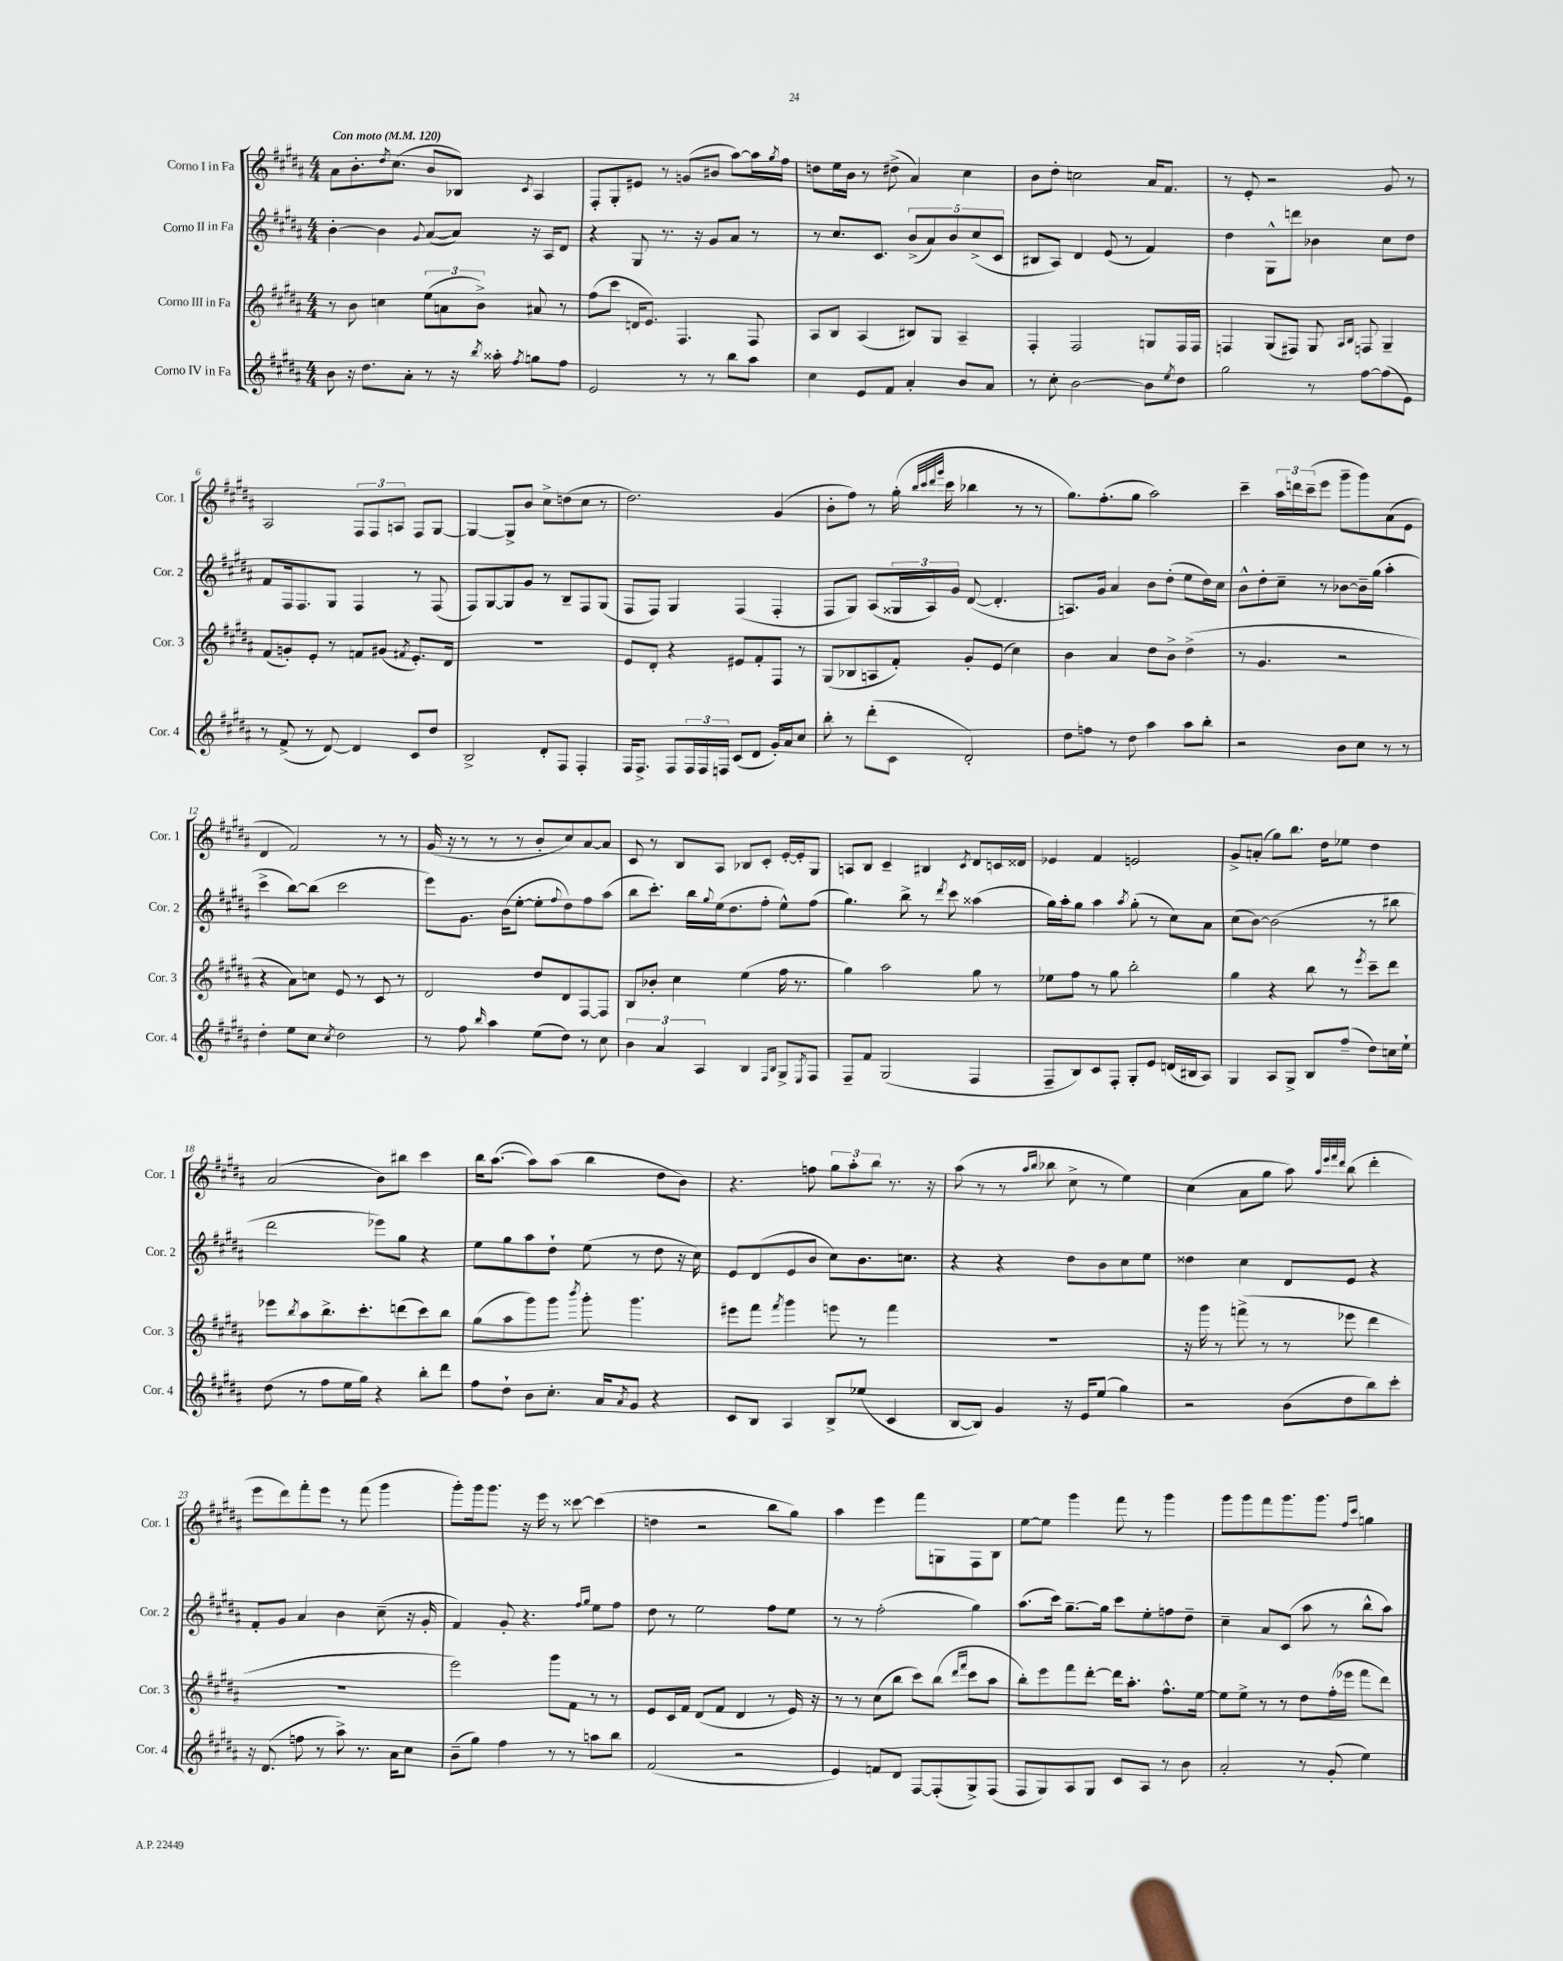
<<
\new StaffGroup <<
\new Staff = "s0" \with { instrumentName = "Corno I in Fa" shortInstrumentName = "Cor. 1" } {
    \clef treble \key b \major \numericTimeSignature \time 4/4 \tempo "Con moto" 4 = 120
    ais'8 b'8.-. \acciaccatura { dis''8 } cis''8.( b'8 bes8) \acciaccatura { cis'8 } ais4 |
    fis8-. gis8-. eis'8 r8 g'8( bis'8 ais''8~) ais''16 \acciaccatura { gis''8 } fis''16 |
    d''8 e''16 b'16 r8 dis''8->( ais'4) cis''4 |
    b'8 dis''8-. c''2 ais'16 fis'8. |
    r8 e'8-. r2 gis'8 r8 |
    ais2 \tuplet 3/2 { fis8 fis8 a8 } fis8 gis8~ |
    gis4~ gis8-> b'8 cis''8-> d''8( cis''8 r8 |
    dis''2.) gis'4( |
    b'8-. fis''8) r8 gis''16-.( \grace { b''32 cis'''32 dis'''32 gis'''32 } cis'''16 bes''4 r8 r8 |
    gis''8.) fis''8.-.( gis''8 ais''2) |
    cis'''4-- \tuplet 3/2 { ais''16 d'''16 cis'''16--( } e'''8 gis'''8-- gis'''8) ais'8( e'8 |
    dis'4 fis'2) r8 r8 |
    gis'16( r16 r8 r8 r8 b'8-. cis''8) ais'8~ ais'8 |
    cis'8 r8 b8 ais8 bes8 cis'8-. e'16~-. e'16-. gis8 |
    a8 b8 cis'4-- bis4 \acciaccatura { cis'8 } dis'8 c'16 disis'16 |
    ees'4 fis'4 e'2 |
    gis'8-> a'8-.( gis''8) b''8. dis''16 ees''8 dis''4 |
    ais'2( b'8) bis''8 cis'''4 |
    b''16 ais''8.~( ais''8) ais''8( b''4 dis''8 b'8) |
    r4. f''8 \tuplet 3/2 { gis''8 ais''8-. b''8 } r8. r16 |
    ais''8( r8 r8 \grace { ais''16 b''16 } bes''8 cis''8-> r8 e''4) |
    cis''4( ais'8 gis''8 ais''8) \grace { ais''32 e'''32 fis'''32 dis'''32 } b''8( dis'''4-. |
    e'''8 dis'''8) fis'''8-. e'''8 r8 fis'''8( gis'''4 |
    gis'''8-.) gis'''16 gis'''8. r16 e'''16 r8 cisis'''8~ cisis'''4( |
    d''4 r2 b''8 gis''8) |
    ais''4 e'''4 fis'''8 g8 fis8 b8 |
    e''8~ e''8 gis'''4 fis'''8 r8 gis'''4 |
    gis'''8 gis'''8 fis'''8 gis'''8. gis'''8. \grace { fis''16 cis'''16 } g''4 \bar "|." |
}
\new Staff = "s1" \with { instrumentName = "Corno II in Fa" shortInstrumentName = "Cor. 2" } {
    \clef treble \key b \major \numericTimeSignature \time 4/4
    b'4~-. b'4 \appoggiatura { gis'8 } ais'8~( ais'8) r16 ais16 dis'8 |
    r4 gis8 r8. r16 gis'8 ais'8 r8 |
    r8 cis''8. cis'8. \tuplet 5/4 { b'8->( ais'8) b'8 cis''8->( cis'8 } |
    bis8 ais8) dis'4 e'8( r8 fis'4) |
    dis''4 gis8-^ d'''8 bes'4 cis''8 dis''8 |
    fis'8 fis16 fis8. gis8 fis4 r8 fis8( |
    fis8) gis8~ gis8 gis'8 r8 b8-- fis8 gis8( |
    fis8 fis8) gis4 fis4( fis4-. |
    fis8 gis8) ais8( \tuplet 3/2 { gisis16 ais16) gis'16 } dis'8~( dis'4.-. |
    a8.) gis'16 ais'4 b'8 dis''8-.( e''8 dis''16) cis''16 |
    b'8-^ dis''8-. cis''8-- r8 bes'8~ bes'16-- gis''16( ais''4-. |
    cis'''4-> b''8~) b''8( cis'''2 |
    e'''8) gis'8. b'16( e''8~-. e''8-. \appoggiatura { fis''8 } dis''8) fis''8 ais''8( |
    b''8 cis'''8.-.) b''16 \appoggiatura { gis''8 } e''16( dis''8. fis''8-. e''8-^) fis''8( |
    gis''4.) b''8-> r8 \acciaccatura { dis'''8 } cis'''8 aisis''4( |
    gis''16) ais''16-. gis''8 ais''4 \acciaccatura { ais''8 } gis''8-.( r8 cis''8) ais'8 |
    cis''8( b'8~) b'2( r8 bis''8 |
    dis'''2 ees'''8) gis''8 r4 |
    e''8 gis''8 ais''8 dis''8-! e''8( r8 dis''8 r16 cis''16) |
    e'8 dis'8( e'8 b'8 cis''8) b'8. c''8. |
    r4 r4 dis''8 b'8 cis''8 e''8 |
    disis''4 cis''4 dis'8 e'8 r4 |
    fis'8-. gis'8 ais'4 b'4 cis''8--( r16 gis'16-. |
    fis'4) gis'8-. r4. \grace { fis''16 gis''16 } e''8 fis''8 |
    dis''8 r8 e''2 fis''8 e''8 |
    r8 r8 fis''2-.( gis''4) |
    ais''8.( cis'''16) gis''8.~-- gis''16 cis'''8 e''8-. f''8 dis''8-- |
    cis''4-- ais'8 cis'8( ais''8 r8 b''8-^ ais''8) \bar "|." |
}
\new Staff = "s2" \with { instrumentName = "Corno III in Fa" shortInstrumentName = "Cor. 3" } {
    \clef treble \key b \major \numericTimeSignature \time 4/4
    r8 b'8 c''4 \tuplet 3/2 { e''8( a'8 b'8->) } ais'8 r8 |
    fis''8( cis'''8 d'16 e'8.) fis4. fis8 |
    ais8 b8 ais4( bis8) gis8 ais4-- |
    fis4-. fis2 g8 fis16 fis16 |
    f4 gis8( fis8) gis8 \grace { ais16 b16 } f8 gis4-- |
    fis'8( g'8-.) e'8-. r8 f'8 gis'8( \acciaccatura { fis'8 } e'8.-.) dis'16 |
    R1 |
    e'8 dis'8-. r4 eis'8 fis'8-. fis8 r8 |
    gis8( bes8 a8 fis'8-.) gis'8-. e'8( cis''4) |
    b'4 ais'4 dis''8 b'8-> dis''4->( |
    r8 gis'4. r2 |
    r4 ais'8) c''8 e'8 r8 cis'8 r8 |
    dis'2 dis''8 dis'8 fis8~ fis8 |
    b8 bes'8-. cis''4 e''4( fis''16 r8. |
    gis''4) ais''2 gis''8 r8 |
    ees''8 fis''8 r8 gis''8 b''2-. |
    gis''4 r4 b''8 r8 \acciaccatura { e'''8 } cis'''8-- dis'''8 |
    ees'''8 \acciaccatura { b''8 } ais''8 b''8.-> cis'''8.-. d'''8( cis'''8) b''8 |
    gis''8( ais''8 gis'''8) gis'''8 \acciaccatura { b'''8 } gis'''8-. gis'''4. |
    eis'''8 fis'''8 \acciaccatura { fis'''8 } gis'''4 e'''8 r8 fis'''4 |
    R1 |
    r16 gis'''16 r8 f'''8->( r8 r8 ees'''8 dis'''4 |
    R1 |
    e'''2) gis'''8 fis'8 r8 r8 |
    e'8 cis'16 fis'16 dis'8( fis'8 dis'4 r8 e'16) r16 |
    r8 r8 cis''8( b''8 cis'''8) b''8( \grace { dis'''16 fis'''16 } cis'''8 ais''8 |
    b''8-.) e'''8 fis'''8 dis'''8~-. dis'''16 ais''8.-. fis''8.-^ e''16~ |
    e''8 e''8-> r8 r8 dis''8 fis''16-.( ees'''16 fis'''8 dis'''8) \bar "|." |
}
\new Staff = "s3" \with { instrumentName = "Corno IV in Fa" shortInstrumentName = "Cor. 4" } {
    \clef treble \key b \major \numericTimeSignature \time 4/4
    b'8 r16 dis''8. ais'8-. r8 r16 \acciaccatura { b''8 } aisis''16-. \acciaccatura { fis''8 } g''8 fis''8 |
    e'2 r8 r8 b''8 ais''8 |
    cis''4 e'8 fis'8 ais'4-. b'8 ais'8 |
    r8 cis''8-. b'2~ b'8 \acciaccatura { e''8 } dis''8 |
    gis''2 r8 fis''8~ fis''8( e'8) |
    r8 fis'8->( r8 dis'8~) dis'4 cis'8 dis''8 |
    b2-> dis'8-. fis8 fis4-. |
    fis16 fis8.-> fis8 \tuplet 3/2 { fis16 fis16 f16 } cis'8( dis'8 gis'16-.) ais'16 cis''8 |
    b''8-. r8 dis'''8-.( cis'8 dis'2-.) |
    dis''8 f''8 r8 dis''8 ais''4 ais''8 b''8-. |
    r2 b'8 cis''8 r8 r8 |
    dis''4-. e''8 cis''8 \acciaccatura { cis''8 } dis''2 |
    r8 fis''8 \grace { b''16 } ais''4 e''8( dis''8) r8 cis''8 |
    \tuplet 3/2 { b'4 ais'4 ais4 } b4 \grace { fis16 b16 } gis8-> \acciaccatura { e8 } fis8 |
    fis8-- fis'8 gis2( fis4 |
    fis8-- b8) cis'8 fis8-. gis8-. e'8 d'16( bis16 ais8) |
    gis4 ais8 gis8-> b8 fis''8--( dis''8) c''16 e''16-! |
    dis''8( r8 fis''8 e''16 gis''16) r4 b''8-. dis'''8 |
    fis''8 dis''8-! b'8 cis''8.-. ais'16 \acciaccatura { ais'8 } gis'8 r4 |
    cis'8 b8 ais4 b8-> ees''8( cis'4 |
    b8~ b8) gis'4 r16 e'16 e''8( gis''4) |
    r2 b'8( dis''8 b''8) cis'''8-. |
    r16 dis'8.( f''8 r8 ais''8->) r8. ais'16 cis''8 |
    b'8--( gis''8) fis''4 r8 r8 a''8 b''8 |
    fis'2( r2 |
    e'4) f'8 dis'8 fis8~ fis8-.( gis8->) fis8( |
    fis8 gis8) ais8 gis8 cis'8 ais8 r8 b'8 |
    ais'2-. r8 gis'8-.( e''4) \bar "|." |
}
>>
>>
